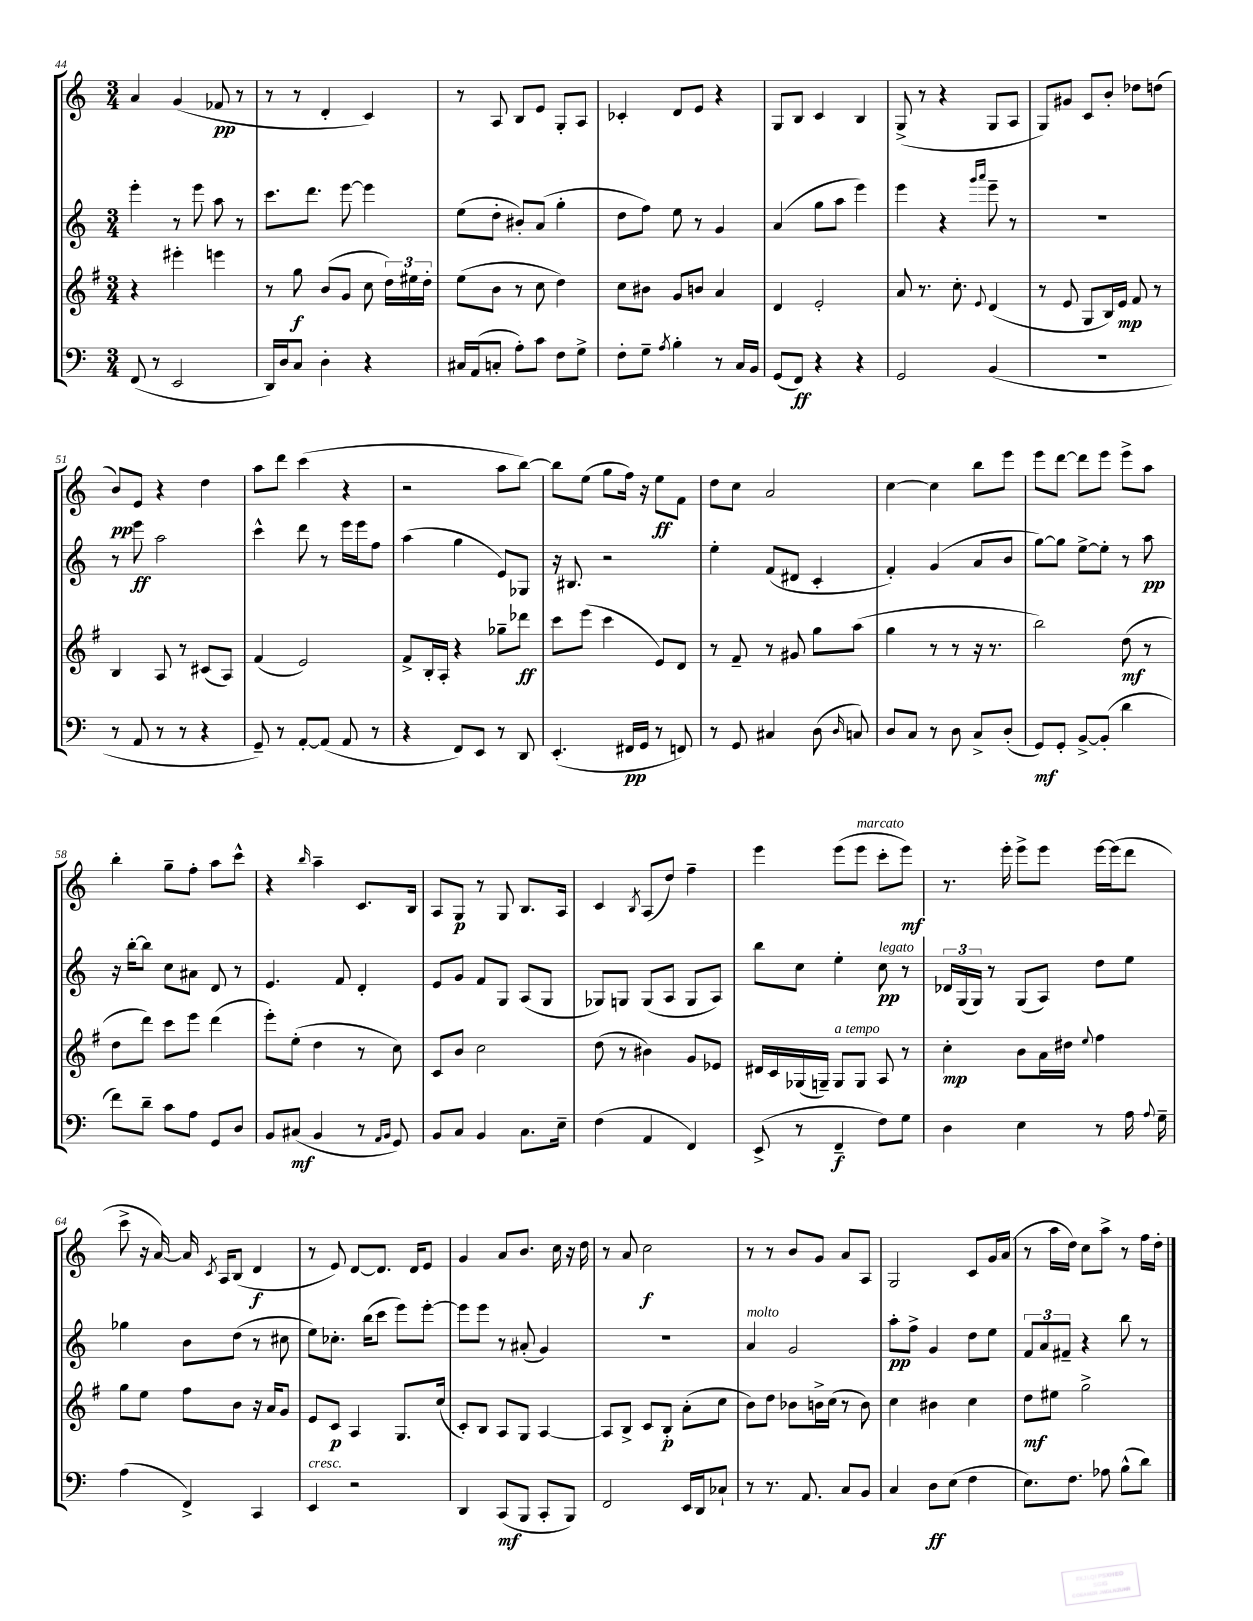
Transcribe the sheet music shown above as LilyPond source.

<<
\new StaffGroup <<
\new Staff = "s0" {
    \clef treble \key c \major \numericTimeSignature \time 3/4
    \autoBeamOff a'4 g'4( fes'8\pp r8 |
    r8 r8 d'4-. c'4) |
    r8 a8 b8[ e'8] g8[-. a8] |
    ces'4-. d'8[ e'8] r4 |
    g8[ b8] c'4 b4 |
    g8->( r8 r4 g8[ a8] |
    g8[) gis'8] c'8[ b'8]-. des''8[ d''8]( |
    b'8[\pp) e'8] r4 d''4 |
    a''8[ d'''8] c'''4( r4 |
    r2 a''8[ b''8]~) |
    b''8[ e''8]( g''8[ f''16]) r16 e''8[\ff f'8] |
    d''8[ c''8] a'2 |
    c''4~ c''4 b''8[ e'''8] |
    e'''8[ d'''8]~ d'''8[ e'''8] e'''8[-> a''8] |
    b''4-. g''8[-- f''8]-. a''8[ c'''8]-^ |
    r4 \grace { b''16 } a''4-- c'8.[ b16] |
    a8[ g8]\p r8 g8 b8.[ a16] |
    c'4 \acciaccatura { b8 } a8[( d''8]) f''4-- |
    e'''4 e'''8[( e'''8]^\markup { \italic "marcato" } c'''8[-. e'''8]\mf) |
    r8. e'''16-. e'''8[-> e'''8] e'''16[~ e'''16( d'''8] |
    c'''8-> r16 a'16~) a'16 \acciaccatura { c'8 } a16[ b8]( d'4\f |
    r8 e'8) d'8[~ d'8.] d'16[ e'8] |
    g'4 a'8[ b'8.] c''16 r16 d''16 |
    r8 a'8 c''2\f |
    r8 r8 b'8[ g'8] a'8[ a8] |
    g2 c'8[ g'16 a'16]( |
    r8 a''16[ d''16]) c''8[ a''8]-> r8 f''16[ d''16]-. \bar "|." |
}
\new Staff = "s1" {
    \clef treble \key c \major \numericTimeSignature \time 3/4
    \autoBeamOff e'''4-. r8 e'''8 a''8 r8 |
    c'''8.[ d'''8.] e'''8~ e'''4 |
    e''8[( d''8]-. bis'8[-.) a'8]( g''4-. |
    d''8[ f''8]) e''8 r8 g'4 |
    a'4( g''8[ a''8] e'''4) |
    e'''4 r4 \grace { g'''16[ a'''16] } e'''8-- r8 |
    R2. |
    r8 e'''8\ff a''2 |
    c'''4-^ d'''8 r8 e'''16[ e'''16 f''8] |
    a''4( g''4 e'8[) ges8] |
    r16 bis8. r2 |
    e''4-. f'8[( dis'8] c'4-. |
    f'4-.) g'4( a'8[ b'8] |
    g''8[~) g''8] e''8[~-> e''8]-. r8 a''8\pp |
    r16 b''16[~-. b''8] c''8[ ais'8] d'8 r8 |
    e'4. f'8 d'4-. |
    e'8[ g'8] f'8[ g8] a8[( g8] |
    ges8[) g8] g8[( a8] g8[ a8]) |
    b''8[ c''8] e''4-. c''8\pp^\markup { \italic "legato" } r8 |
    \tuplet 3/2 { des'16[ g16( g16]) } r8 g8[( a8]) d''8[ e''8] |
    ges''4 b'8[ d''8]( r8 cis''8 |
    e''8[) ces''8.]-. b''16[( c'''8] e'''8[) e'''8]~-. |
    e'''8[ e'''8] r8 ais'8-.( g'4) |
    R2. |
    a'4^\markup { \italic "molto" } g'2 |
    a''8[-.\pp f''8]-> g'4 d''8[ e''8] |
    \tuplet 3/2 { f'8[ a'8 fis'8]-- } r4 b''8 r8 \bar "|." |
}
\new Staff = "s2" {
    \clef treble \key g \major \numericTimeSignature \time 3/4
    \autoBeamOff r4 eis'''4-. e'''4 |
    r8 g''8\f b'8[( g'8] c''8 \tuplet 3/2 { d''16[) eis''16 d''16]-. } |
    e''8[( b'8] r8 c''8 d''4) |
    c''8[ bis'8] g'8[ b'8] a'4 |
    d'4 e'2-. |
    a'8 r8. c''8.-. \appoggiatura { e'8 } d'4( |
    r8 e'8 g8[ b16) e'16]\mp fis'8 r8 |
    b4 a8 r8 cis'8[( a8]) |
    fis'4( e'2) |
    fis'8[-> b16-. a16]-. r4 ges''8[-- des'''8]\ff |
    c'''8[ e'''8]( c'''4 e'8[) d'8] |
    r8 fis'8-- r8 gis'8 g''8[ a''8]( |
    g''4 r8 r8 r16 r8. |
    b''2) d''8\mf( r8 |
    d''8[ d'''8]) c'''8[ e'''8] d'''4( |
    e'''8[-.) e''8]-.( d''4 r8 c''8) |
    c'8[ b'8] c''2 |
    d''8( r8 bis'4) g'8[ ees'8] |
    dis'16[ c'16 ges16( g16]--) g8[^\markup { \italic "a tempo" } g8] a8 r8 |
    c''4-.\mp b'8[ a'16 dis''16] \appoggiatura { e''8 } fis''4 |
    g''8[ e''8] fis''8[ b'8] r16 a'16[ g'8] |
    e'8[ c'8]\p a4 g8.[ c''16]( |
    c'8[-.) b8] a8[ g8] a4~ |
    a8[ b8]-> c'8[ b8]-.\p a'8[-.( c''8] |
    b'8[) d''8] bes'8[ b'16-> c''16]( r8 b'8) |
    c''4 bis'4 c''4 |
    d''8[\mf eis''8] g''2-> \bar "|." |
}
\new Staff = "s3" {
    \clef bass \key c \major \numericTimeSignature \time 3/4
    \autoBeamOff f,8( r8 e,2 |
    d,16[) d16 c8] d4-. r4 |
    cis16[ a,16( c8]-. a8[-.) c'8] f8[ g8]-> |
    f8[-. g8]-- \acciaccatura { a8 } b4-. r8 c16[ b,16] |
    g,8[( f,8]\ff) r4 r4 |
    g,2 b,4( |
    R2. |
    r8 a,8 r8 r8 r4 |
    g,8--) r8 a,8[~-. a,8]( a,8 r8 |
    r4 f,8[) e,8] r8 d,8 |
    e,4.-.( fis,16[\pp g,16] r8 f,8) |
    r8 g,8 cis4 d8( \grace { d16 } c8) |
    d8[ c8] r8 d8 c8[-> d8]-.( |
    g,8[\mf) g,8]-. b,8[~-> b,8]-.( d'4 |
    f'8[) d'8]-- c'8[ a8] g,8[ d8] |
    b,8[ cis8]\mf( b,4 r8 \grace { a,16[ b,16] } g,8) |
    b,8[ c8] b,4 c8.[ e16]-- |
    f4( a,4 f,4) |
    e,8->( r8 f,4--\f f8[) g8] |
    d4 e4 r8 a16 \appoggiatura { a8 } g16-- |
    a4( f,4->) c,4 |
    e,4^\markup { \italic "cresc." } r2 |
    d,4 c,8[\mf( b,,8] c,8[-. b,,8]) |
    f,2 e,16[ d,16 ces8]-! |
    r8 r8. a,8. c8[ b,8] |
    c4 d8[\ff e8]( f4 |
    e8.[) f8.] aes8 b8[-^( d'8]) \bar "|." |
}
>>
>>
\layout { \context { \Score currentBarNumber = #44 } }
